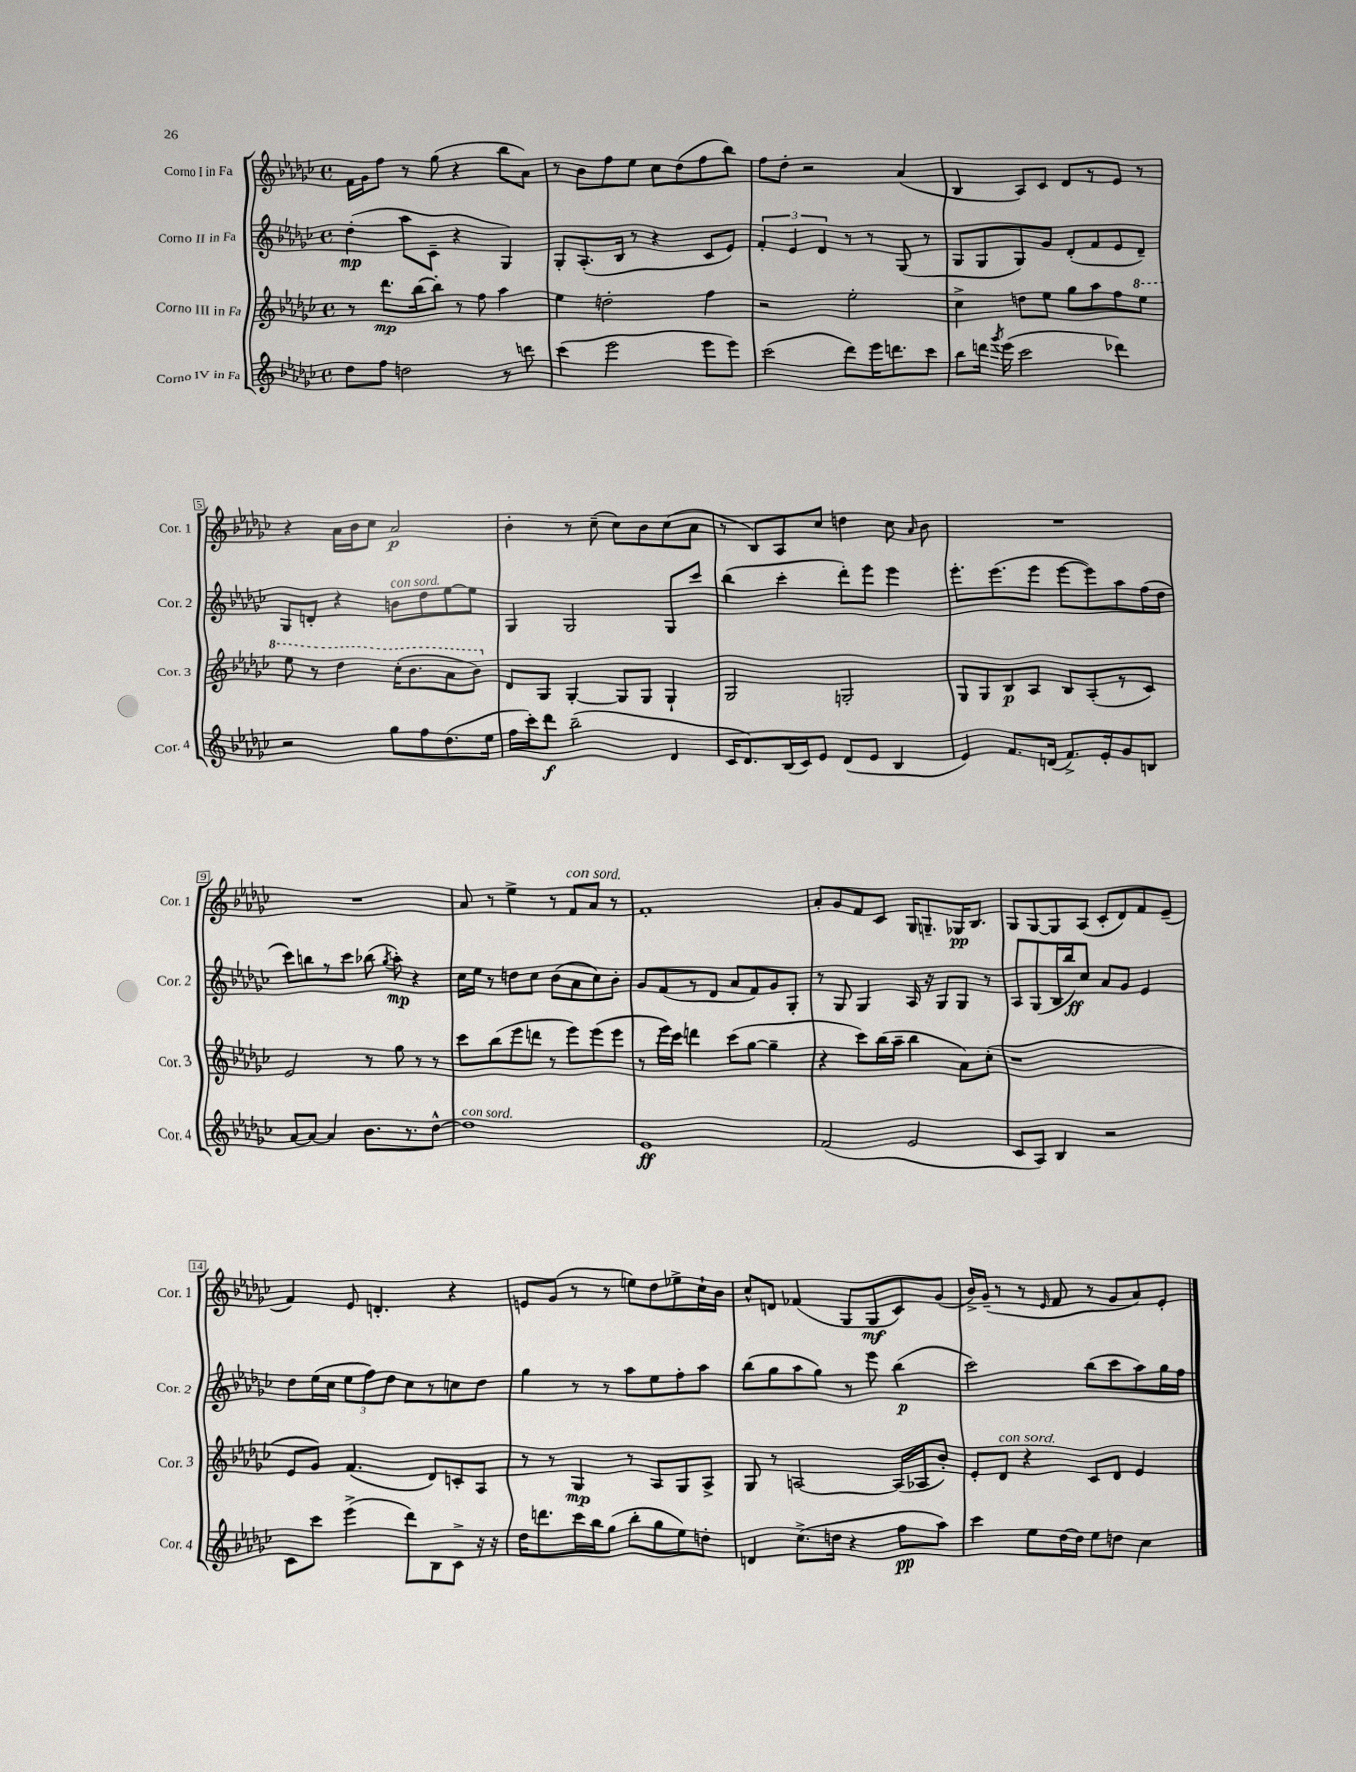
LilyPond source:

<<
\new StaffGroup <<
\new Staff = "s0" \with { instrumentName = "Corno I in Fa" shortInstrumentName = "Cor. 1" } {
    \clef treble \key ges \major \defaultTimeSignature \time 4/4
    \autoBeamOff f'16[ ges'16 f''8] r8 ges''8( r4 bes''8[ aes'8]) |
    r8 bes'8[ f''8 ees''8] ces''8[ des''8( f''8 bes''8]) |
    f''8[ des''8]-. r2 aes'4( |
    bes4 aes8[) ces'8] des'8[ r8 ees'8] r8 |
    r4 aes'16[ bes'16 ces''8] aes'2\p |
    bes'4-. r8 ces''8--( ces''8[) bes'8 ces''8( aes'8] |
    r8 bes8[) aes8 ces''8] d''4 ces''8 \grace { aes'16 } bes'8 |
    R1 |
    R1 |
    aes'8 r8 ees''4-> r8 f'8[^\markup { \italic "con sord." } aes'8] r8 |
    f'1-. |
    aes'8[-. ges'8 f'8 ces'8] ges16[ g8.-- ges16\pp bes8.] |
    ges8[ ges8~ ges8 aes8]( ces'8[-. des'8) f'8 ees'8]--( |
    f'4) ees'8 d'4.-. r4 |
    e'8[ ges'8]( r8 r8 e''8[) des''8 ees''8-> ces''16-! bes'16] |
    ces''8[-^ d'8] fes'4( ges8[ ges8\mf ces'8) ges'8]( |
    bes'16[->) ges'16]--( r8 r8 \grace { ees'16 } f'8 r8 ges'8[ aes'8) ees'8]-. \bar "|." |
}
\new Staff = "s1" \with { instrumentName = "Corno II in Fa" shortInstrumentName = "Cor. 2" } {
    \clef treble \key ges \major \defaultTimeSignature \time 4/4
    \autoBeamOff des''4-.\mp( aes''8[ ces'8]-- r4 ges4) |
    ges8[-. aes8.-.( bes16] r8 r4 ces'8[ ees'8]) |
    \tuplet 3/2 { f'4-. ees'4 des'4 } r8 r8 ges8( r8 |
    ges8[ ges8 ges8) ges'8] des'8[-.( f'8 ees'8 des'8]--) |
    ges8[ d'8]-. r4 b'8[^\markup { \italic "con sord." } des''8 ees''8~ ees''8] |
    ges4 ges2 ges8[ ces'''8] |
    bes''4( ces'''4-. des'''8[-.) ees'''8] ees'''4 |
    ees'''8.[-. ees'''8.( ees'''8] ees'''8[~ ees'''8) aes''8 f''16( des''16] |
    ces'''8[) b''8 r8 ces'''8] bes''8( \acciaccatura { ges''8 } aes''8-.\mp) r4 |
    ces''16[ ees''16] r8 d''8[ ces''8] bes'8[( aes'8 ces''8) bes'8]-. |
    ges'8[ f'8( r8 des'8] aes'8[ f'8) ges'8 ges8]-. |
    r8 ges8 ges4 aes16 r16 ges8[ ges8] r8 |
    aes8[ ges8( bes16 bes''16\ff) ces''8] aes'8[ ges'8] ees'4 |
    des''8[ ees''16( ces''16] \tuplet 3/2 { ees''8[ f''8) des''8] } ces''8[ r8 c''8 des''8] |
    ges''4 r8 r8 aes''8[ ees''8 f''8-. aes''8] |
    bes''8[( ges''8 aes''8 ges''8]) r8 ees'''8 bes''4\p( |
    ces'''2) bes''8[( ces'''8 aes''8) ges''16 f''16] \bar "|." |
}
\new Staff = "s2" \with { instrumentName = "Corno III in Fa" shortInstrumentName = "Cor. 3" } {
    \clef treble \key ges \major \defaultTimeSignature \time 4/4
    \autoBeamOff r8 des'''8.[\mp bes''16~ bes''8]-. r8 f''8 aes''4 |
    ees''4 d''2-. f''4 |
    r2 ees''2-. |
    ces''4-> d''8[ ees''8] ges''8[ aes''8 f''8 \ottava #1 ees'''8] |
    ees'''8 r8 des'''4 ces'''16[-.( bes''8. aes''8 bes''8]) \ottava #0 |
    des'8[ ges8] ges4~-. ges8[ ges8] ges4-! |
    ges2 g2-. |
    ges8[ ges8 bes8\p aes8] bes8[ aes8-.( r8 ces'8]) |
    ees'2 r8 ges''8 r8 r8 |
    ces'''8[ bes''8( ees'''8 d'''8] r8 ees'''8[) ees'''8( ees'''8] |
    r8 ees'''16[) ces'''16] d'''4 ces'''8[( ges''8]~ ges''4-- |
    r4 ces'''8[) bes''16( aes''16]-- bes''4 aes'8[) ces''8]-.( |
    r1 |
    ees'8[ ges'8]) f'4.( des'8[) c'8-. aes8] |
    r8 r8 ges4\mp r8 aes8[ ges8 aes8]-> |
    ges8 r8 a2~ a16[( aes16 bes'8]-.) |
    ees'8[-. des'8]^\markup { \italic "con sord." } r4 ces'8[ des'8] ees'4 \bar "|." |
}
\new Staff = "s3" \with { instrumentName = "Corno IV in Fa" shortInstrumentName = "Cor. 4" } {
    \clef treble \key ges \major \defaultTimeSignature \time 4/4
    \autoBeamOff des''8[ f''8] d''2 r8 d'''8 |
    ces'''4( ees'''2 ees'''8[ ees'''8]) |
    ces'''2( des'''8[) ees'''16 d'''8. ces'''8] |
    bes''8[ d'''16] \acciaccatura { ges'''8 } ees'''16( ces'''2 des'''4) |
    r2 ges''8[ f''8 des''8.( ees''16] |
    f''16[ ces'''16-.) des'''8]\f bes''2--( des'4 |
    ces'16[ des'8.) bes16( ces'16) ees'8] des'8[( ees'8] bes4 |
    ees'4) f'8.[ d'16]( f'8.[->) ees'16-. ges'8 b8] |
    aes'8[~ aes'8]~ aes'4 bes'8.[ r8. des''8]~-^ |
    des''1^\markup { \italic "con sord." } |
    ees'1\ff |
    f'2( ees'2 |
    ces'8[ aes8]) bes4 r2 |
    ces'8[ ces'''8] ees'''4->( des'''8[) bes8 ces'8]-> r16 r16 |
    des''16[ d'''8. ces'''16 bes''16 ges''8]( bes''8[-. ges''8 ees''8) d''8]-. |
    d'4 ces''8.[->( d''16] r4 f''8[\pp aes''8]) |
    ces'''4 ees''8[ des''16~ des''16] ees''8[ d''8] ces''4 \bar "|." |
}
>>
>>
\layout { \context { \Score \override BarNumber.stencil = #(make-stencil-boxer 0.1 0.3 ly:text-interface::print) } }
